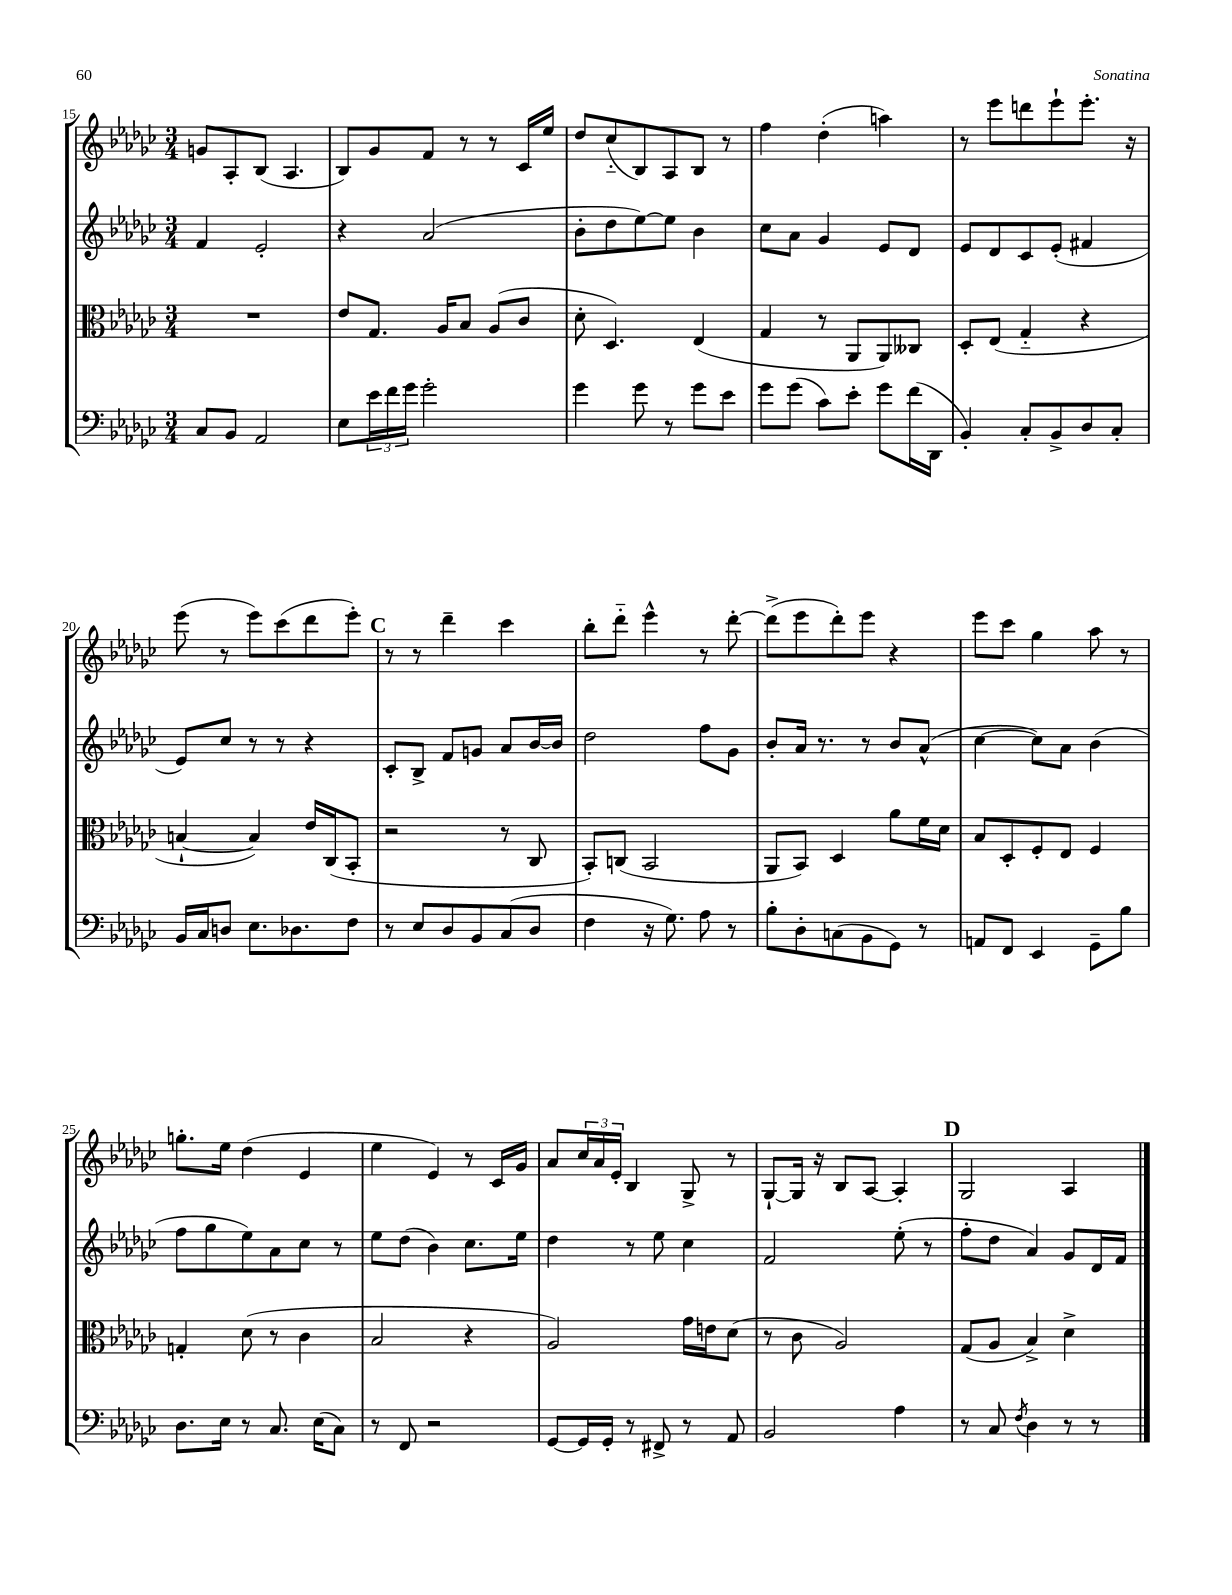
<<
\new StaffGroup <<
\new Staff = "s0" {
    \clef treble \key ges \major \numericTimeSignature \time 3/4
    g'8 aes8-. bes8( aes4. |
    bes8) ges'8 f'8 r8 r8 ces'16 ees''16 |
    des''8 ces''8-_( bes8) aes8 bes8 r8 |
    f''4 des''4-.( a''4) |
    r8 ees'''8 d'''8 ees'''8-! ees'''8.-. r16 |
    ees'''8( r8 ees'''8) ces'''8( des'''8 ees'''8-.) |
    \mark \markup { \bold "C" } r8 r8 des'''4-- ces'''4 |
    bes''8-. des'''8-_ ees'''4-^ r8 des'''8~-. |
    des'''8->( ees'''8 des'''8-.) ees'''8 r4 |
    ees'''8 ces'''8 ges''4 aes''8 r8 |
    g''8.-. ees''16 des''4( ees'4 |
    ees''4 ees'4) r8 ces'16 ges'16 |
    aes'8 \tuplet 3/2 { ces''16 aes'16 ees'16-. } bes4 ges8-> r8 |
    ges8~-! ges16 r16 bes8 aes8~ aes4-. |
    \mark \markup { \bold "D" } ges2 aes4 \bar "|." |
}
\new Staff = "s1" {
    \clef treble \key ges \major \numericTimeSignature \time 3/4
    f'4 ees'2-. |
    r4 aes'2( |
    bes'8-. des''8 ees''8~) ees''8 bes'4 |
    ces''8 aes'8 ges'4 ees'8 des'8 |
    ees'8 des'8 ces'8 ees'8-.( fis'4 |
    ees'8) ces''8 r8 r8 r4 |
    \mark \markup { \bold "C" } ces'8-. bes8-> f'8 g'8 aes'8 bes'16~ bes'16 |
    des''2 f''8 ges'8 |
    bes'8-. aes'16 r8. r8 bes'8 aes'8-^( |
    ces''4~ ces''8) aes'8 bes'4( |
    f''8 ges''8 ees''8) aes'8 ces''8 r8 |
    ees''8 des''8( bes'4) ces''8. ees''16 |
    des''4 r8 ees''8 ces''4 |
    f'2 ees''8-.( r8 |
    \mark \markup { \bold "D" } f''8-. des''8 aes'4) ges'8 des'16 f'16 \bar "|." |
}
\new Staff = "s2" {
    \clef alto \key ges \major \numericTimeSignature \time 3/4
    R2. |
    ees'8 ges8. aes16 bes8 aes8( ces'8 |
    des'8-. des4.) ees4( |
    ges4 r8 aes,8 aes,8) ceses8 |
    des8-. ees8( ges4-_ r4 |
    b4~-! b4) ees'16 ces16( bes,8-. |
    \mark \markup { \bold "C" } r2 r8 ces8 |
    bes,8-.) c8( bes,2 |
    aes,8 bes,8) des4 aes'8 f'16 des'16 |
    bes8 des8-. f8-. ees8 f4 |
    g4-. des'8( r8 ces'4 |
    bes2 r4 |
    aes2) ges'16 e'16 des'8( |
    r8 ces'8 aes2) |
    \mark \markup { \bold "D" } ges8( aes8 bes4->) des'4-> \bar "|." |
}
\new Staff = "s3" {
    \clef bass \key ges \major \numericTimeSignature \time 3/4
    ces8 bes,8 aes,2 |
    ees8 \tuplet 3/2 { ees'16 f'16 ges'16 } ges'2-. |
    ges'4 ges'8 r8 ges'8 ees'8 |
    ges'8 ges'8( ces'8) ees'8-. ges'8 f'16( des,16 |
    bes,4-.) ces8-. bes,8-> des8 ces8-. |
    bes,16 ces16 d8 ees8. des8. f8 |
    \mark \markup { \bold "C" } r8 ees8 des8 bes,8 ces8( des8 |
    f4 r16 ges8.) aes8 r8 |
    bes8-. des8-. c8( bes,8 ges,8) r8 |
    a,8 f,8 ees,4 ges,8-- bes8 |
    des8. ees16 r8 ces8. ees16( ces8) |
    r8 f,8 r2 |
    ges,8~ ges,16 ges,16-. r8 fis,8-> r8 aes,8 |
    bes,2 aes4 |
    \mark \markup { \bold "D" } r8 ces8 \acciaccatura { f8 } des4 r8 r8 \bar "|." |
}
>>
>>
\layout { \context { \Score currentBarNumber = #15 } }
